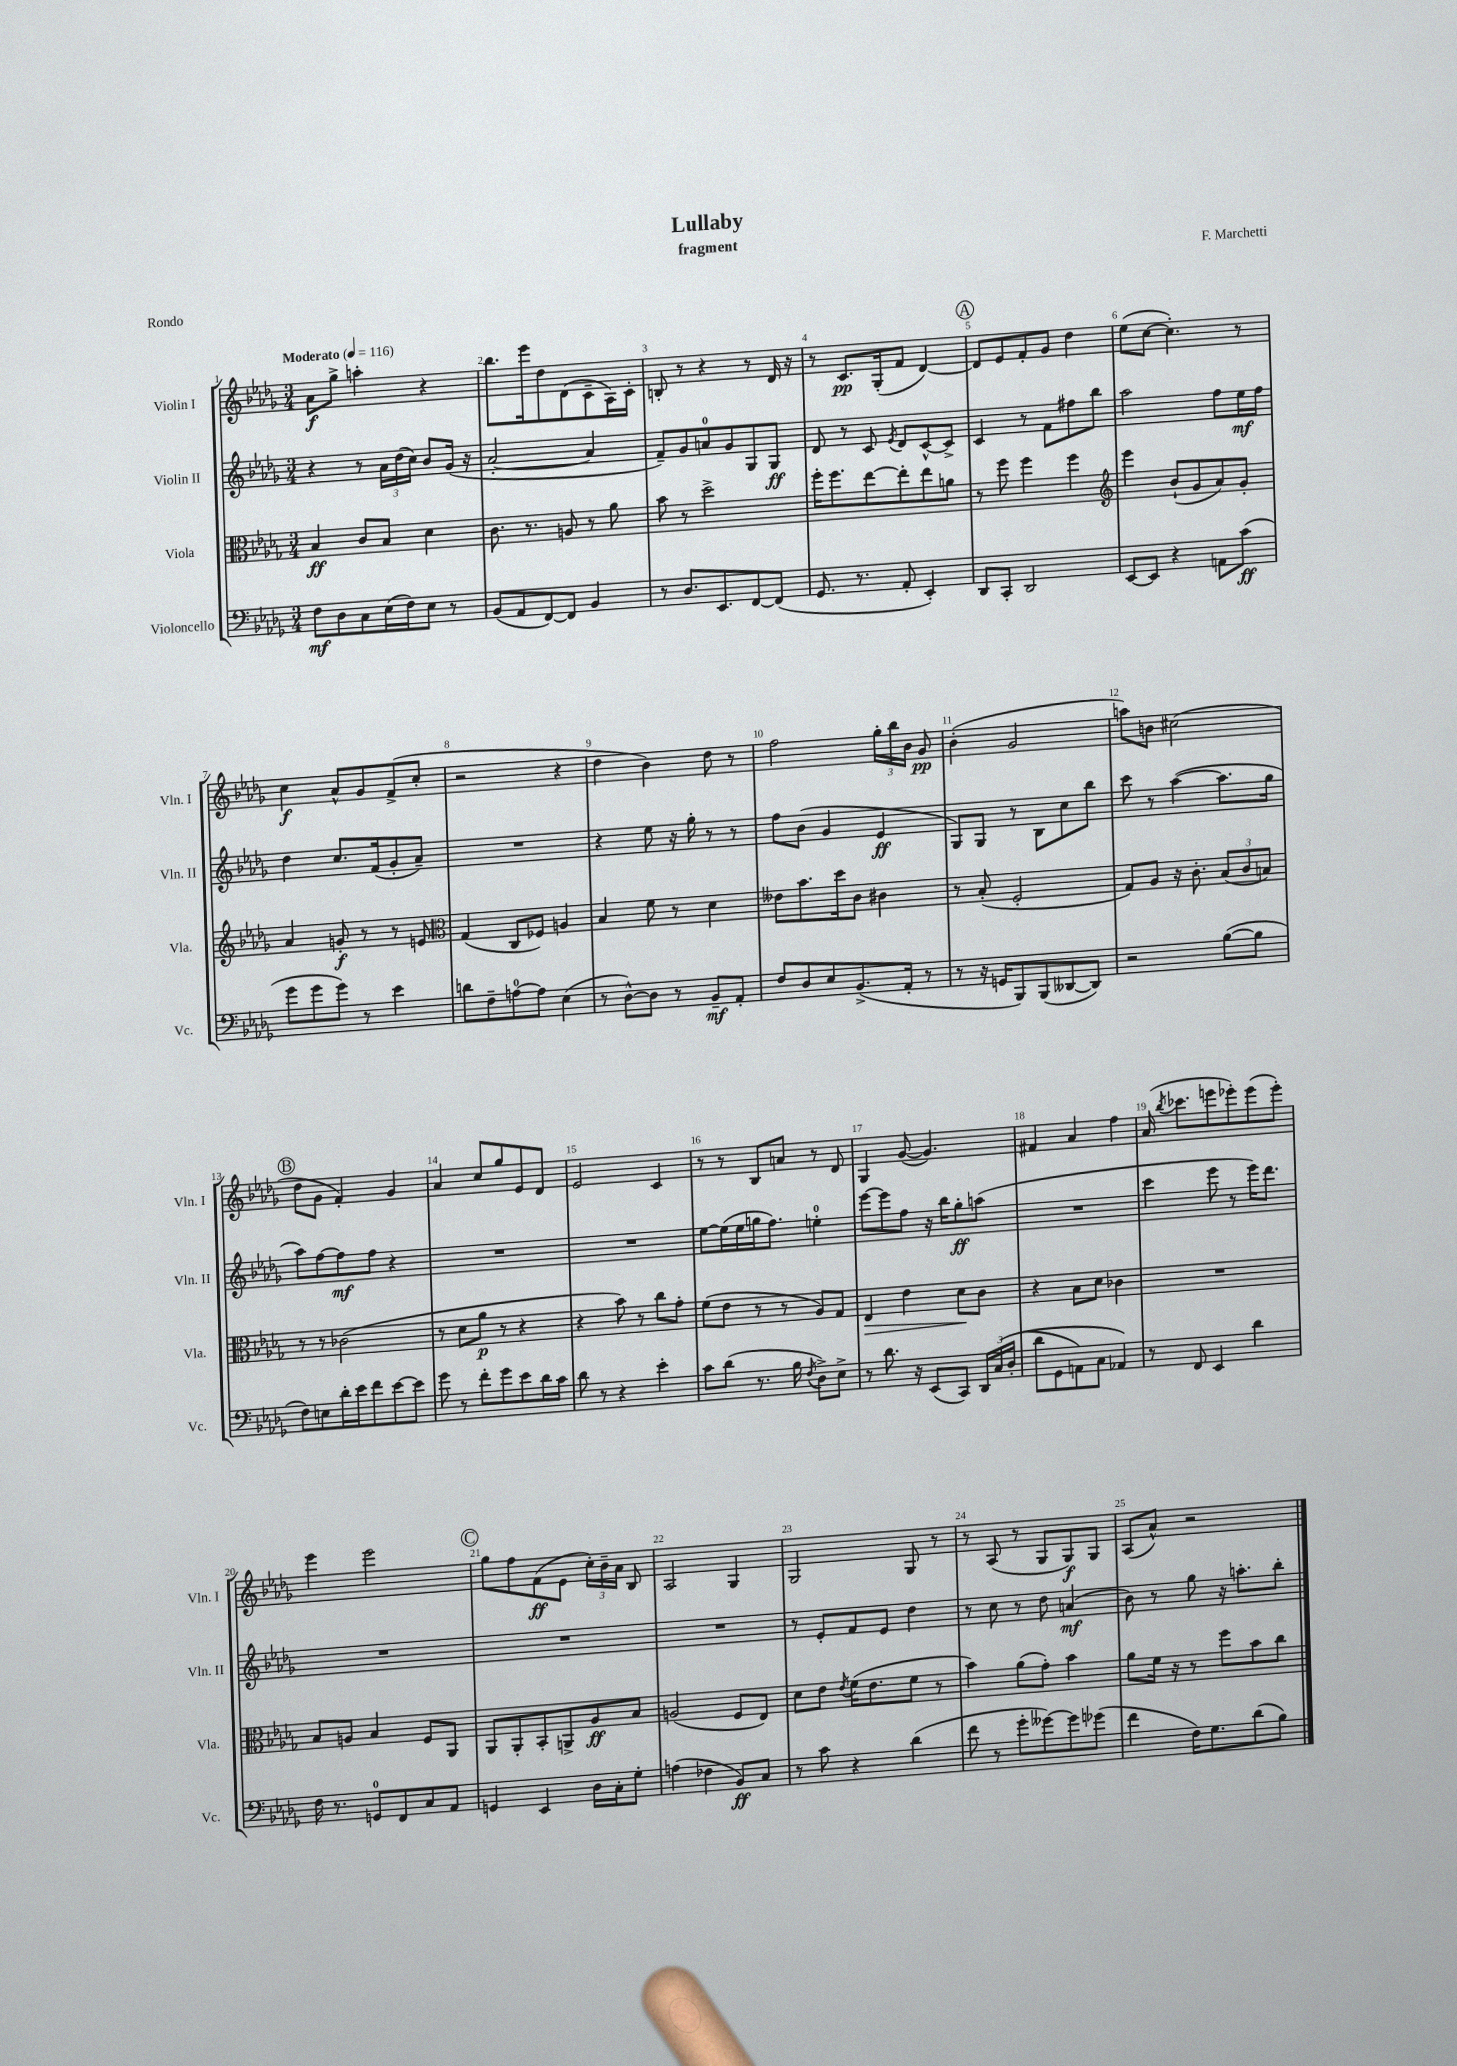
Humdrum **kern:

**kern	**kern	**kern	**kern
*staff4	*staff3	*staff2	*staff1
*clefF4	*clefC3	*clefG2	*clefG2
*k[b-e-a-d-g-]	*k[b-e-a-d-g-]	*k[b-e-a-d-g-]	*k[b-e-a-d-g-]
*M3/4	*M3/4	*M3/4	*M3/4
*MM116	*MM116	*MM116	*MM116
8F	4B-	4r	8a-
8D-	.	.	8gg-^
8C	8c	8r	4aa'
(16E-	8B-	24a-	.
.	.	(24dd-	.
16F)	.	.	.
.	.	24cc)	.
8E-	4d-	8b-	4r
8r	.	(16g-	.
.	.	16r	.
=	=	=	=
(8BB-	8.c	[2a-'	8.bb-
8AA-	.	.	.
.	8.r	.	16eee-
[8FF)	.	.	8dd-
8FF]	8A	.	(8d-
4BB-	8r	4a-]	8c~
.	8a-	.	16A-)
.	.	.	16c'
=	=	=	=
8r	8b-	8f~)	8B'
8.D-	8r	8g-	8r
.	2dd-^	8a	4r
8.EE-	.	.	.
.	.	8g-	.
[8FF	.	8G-	8r
(8FF]	.	8G-	16d-
.	.	.	16r
=	=	=	=
8.GG-	16ff'	8d-	8r
.	8.ff	.	.
.	.	8r	8.c
8.r	.	.	.
.	[8ee-	8c	.
.	.	.	(16G-'
.	.	8qe-	.
8AA-'	8ee-']	8d-	8f
4EE-')	8ee-	[8c^^	[4d-)
.	8a	8c^]	.
=	=	=	=
8DD-	8r	4c	8d-]
8CC'	8ff	.	8e-
2DD-	4ff	8r	8f'
.	.	8f	8g-
.	4ff	8ff#	4dd-
.	.	8bb-	.
=	=	=	=
*	*clefG2	*	*
[8EE-	4eee-	2aa-	(8ee-
8EE-]	.	.	[8cc
4r	(8b-`	.	4.cc'])
.	8g-	.	.
8AA	8a-)	8ff	.
(8c	8g-'	16ee-	8r
.	.	16ff	.
=	=	=	=
8g-	4a-	4dd-	4cc
8g-	.	.	.
8g-)	8g'	8.cc	8a-^^
8r	8r	.	8g-
.	.	(16f	.
4e-	8r	8g-'	(8f^
.	8e	8a-~)	8cc'
=	=	=	=
*	*clefC3	*	*
8d	(4G-	2.r	2r
8F~	.	.	.
[8A	8C	.	.
8A]	8F-)	.	.
(4E-	4A	.	4r
=	=	=	=
8r	4B-	4r	4dd-
[8D-^^)	.	.	.
8D-]	8f	8ee-	4b-)
8r	8r	16r	.
.	.	16gg-'	.
8BB-~	4d-	8r	8dd-
8AA-'	.	8r	8r
=	=	=	=
8F	8e--	8ff	2ff
8D-	8.b-	(8b-	.
8E-	.	4g-	.
.	16dd-	.	.
(8.BB-^	8c	.	.
.	4c#	4e-	24gg-'
.	.	.	24bb-
16AA-'	.	.	.
.	.	.	24b-
8r	.	.	8g-
=	=	=	=
8r	8r	8G-)	(4b-'
16r	(8B-'	8G-	.
16GG	.	.	.
8BBB-)	2F'	8r	2g-
(8BBB-	.	8B-	.
[8DD--	.	8cc	.
8DD--])	.	8bb-	.
=	=	=	=
2r	8G-)	8ccc	8aa)
.	8A-	8r	8b
.	16r	([4aa-	(2cc#
.	8.c'	.	.
([8B-	(12B-	8.aa-]	.
.	12c	.	.
8B-]	.	.	.
.	12B)	.	.
.	.	16gg-	.
=	=	=	=
8F)	8r	8aa-)	8dd-
8E	8r	[8ff	8g-
16d-'	(2c-	8ff]	4f')
16e-	.	.	.
8f	.	8ff	.
[8e-	.	4r	4g-
8e-]	.	.	.
=	=	=	=
8g-	8r	2.r	4a-
8r	8d-	.	.
8f'	8a-	.	8cc
8g-	8r	.	8gg-
8e-	4r	.	8e-
16d-	.	.	8d-
16c	.	.	.
=	=	=	=
8d-	4r	2.r	2e-
8r	.	.	.
4r	8b-)	.	.
.	8r	.	.
4e-'	8cc	.	4c
.	8g-'	.	.
=	=	=	=
8c	(8f	[8ee-	8r
(8d-	8e-	(16ee-]	8r
.	.	16ee-	.
8.r	8r	16gg	8B-
.	.	8.ff)	.
.	8r	.	8a
16B-	.	.	.
8qF	.	.	.
8D-^)	8A-)	4ee'	8r
8E-^	8G-	.	8d-
=	=	=	=
8r	4E-	[8eee-	4G-
8.d-	.	8eee-]	.
.	4e-	8ff	([8g-
16r	.	.	.
(8EE-	.	16r	4.g-])
.	.	16bb-	.
8CC)	8d-	8gg-'	.
24DD-	8c	(8aa	.
&(24C	.	.	.
(24D-'	.	.	.
=	=	=	=
8d-	4r	2.r	4f#
8GG-	.	.	.
8AA)	8B-	.	4a-
8C	8d-	.	.
4AA-&)	4c-	.	4ff
=	=	=	=
8r	2.r	4ccc	(16a-
.	.	.	8qbb-
.	.	.	8.ccc-
8FF	.	.	.
4EE-	.	8eee-	8eee
.	.	8r	8eee-')
4d-	.	16eee-)	(8eee-
.	.	8.ddd-	.
.	.	.	8eee-')
=	=	=	=
16F	8B-	2.r	4eee-
8.r	.	.	.
.	8A	.	.
8GG	4B-	.	2eee-
8FF	.	.	.
8C	8F	.	.
8AA-	8AA-	.	.
=	=	=	=
4GG	8AA-	2.r	8gg-
.	8AA-'	.	8ff
4EE-	8BB-'	.	(8f
.	8AA^	.	8e-
16D-	8A-	.	24cc')
.	.	.	24b-~
16C'	.	.	.
.	.	.	24a-
8G-'	8B-	.	8B-
=	=	=	=
(4A	(2A	2.r	2A-
4F-	.	.	.
8BB-)	8F	.	4G-
8C	8E-)	.	.
=	=	=	=
8r	8d-	8r	2G-
8c	8e-	8e-'	.
.	8qe-	.	.
4r	(16f	8f	.
.	8.e-	.	.
.	.	8e-	.
(4d-	8f	4dd-	8G-
.	8r	.	8r
=	=	=	=
8f	4b-)	8r	8r
8r	.	8cc	(8A-
8g-'	(8a-	8r	8r
[8g--)	8g-')	8dd-	8G-
8g--]	4b-	(4a	8G-)
(8g-	.	.	8G-
=	=	=	=
4f	8a-	8b-)	(8A-
.	16f	8r	8a-^^)
.	16r	.	.
16F)	8r	8gg-	2r
8.G-	.	.	.
.	8ff	16r	.
.	.	8.aa'	.
(8d-	8b-	.	.
8B-)	8cc	8bb-'	.
==	==	==	==
*-	*-	*-	*-
